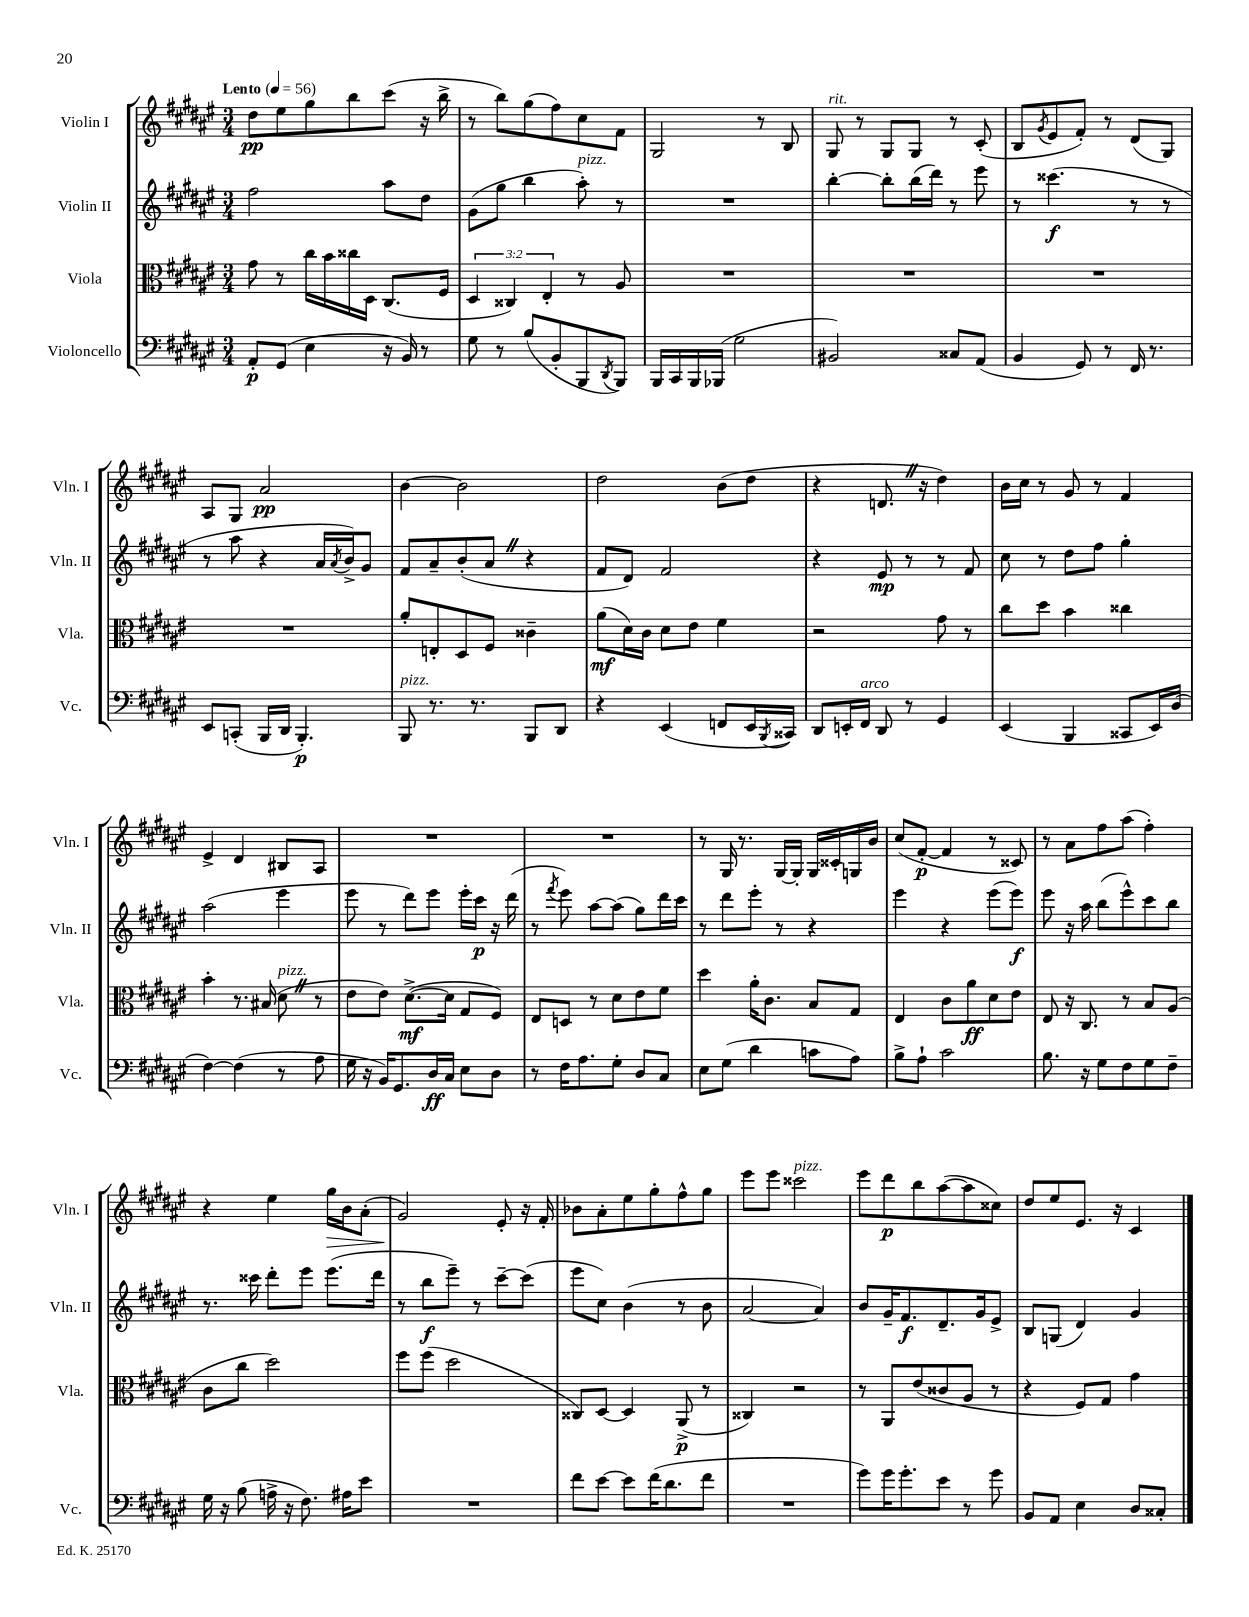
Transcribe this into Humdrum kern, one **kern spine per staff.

**kern	**kern	**kern	**kern
*staff4	*staff3	*staff2	*staff1
*clefF4	*clefC3	*clefG2	*clefG2
*k[f#c#g#d#a#e#]	*k[f#c#g#d#a#e#]	*k[f#c#g#d#a#e#]	*k[f#c#g#d#a#e#]
*M3/4	*M3/4	*M3/4	*M3/4
*MM56	*MM56	*MM56	*MM56
8AA#'/L	8g#\	2ff#\	8dd#\L
(8GG#/J	8r	.	8ee#\
4E#\	16cc#\LL	.	8gg#\
.	16b\	.	.
.	16cc##\	.	8bb\
.	16D#\JJ	.	.
16r	(8.C#/L	8aa#\L	(8ccc#\J
16BB/)	.	.	.
8r	.	8dd#\J	16r
.	16F#/Jk	.	16bb^\
=	=	=	=
8G#\	6D#/	(8g#\L	8r
8r	.	8gg#\J	8bb\L)
.	6C##/)	.	.
(8B/L	.	4bb\	(8gg#\
.	6E#'/	.	.
8BB'/	.	.	8ff#\)
8BBB/	8r	8aa#'\)	8cc#\
8qDD#/	.	.	.
8BBB/J)	8A#/	8r	8f#\J
=	=	=	=
16BBB/LL	2.r	2.r	2G#/
16CC#/	.	.	.
16BBB/	.	.	.
(16BBB-/JJ	.	.	.
2G#\	.	.	.
.	.	.	8r
.	.	.	8B/
=	=	=	=
2BB#/)	2.r	[4bb'\	8G#/
.	.	.	8r
.	.	8bb'\]L	8G#/L
.	.	(16bb\L	8G#/J
.	.	16ddd#\JJ)	.
8C##/L	.	8r	8r
(8AA#/J	.	8eee#\	(8c#'/
=	=	=	=
4BB/	2.r	8r	8B/L
.	.	.	8qg#/
.	.	(4.ccc##\	8e#/
8GG#/)	.	.	8f#'/J)
8r	.	.	8r
16FF#/	.	8r	(8d#/L
8.r	.	.	.
.	.	8r	8G#/J)
=	=	=	=
8EE#/L	2.r	8r	8A#/L
(8CC'/J	.	8aa#\	8G#/J
16BBB/LL	.	4r	2a#/
16DD#/JJ	.	.	.
4.BBB'/)	.	.	.
.	.	16a#/LL	.
.	.	8qa#/	.
.	.	16b^/J)	.
.	.	8g#/J	.
=	=	=	=
8BBB/	8a#'/L	8f#/L	[4b\
8.r	8E'/	8a#~/	.
.	8D#/	(8b'/	2b\]
8.r	.	.	.
.	8F#/J	8a#/J	.
8BBB/L	4c##~\	4r	.
8DD#/J	.	.	.
=	=	=	=
4r	(8a#\L	8f#/L	2dd#\
.	16d#\L)	8d#/J)	.
.	16c#\JJ	.	.
(4EE#/	8d#\L	2f#/	.
.	8e#\J	.	.
8FF/L	4f#\	.	(8b\L
16EE#/L	.	.	8dd#\J
8qBBB/	.	.	.
16CC##/JJ)	.	.	.
=	=	=	=
8DD#/L	2r	4r	4r
16EE'/L	.	.	.
16FF#/JJ	.	.	.
8DD#/	.	8e#/	8.d/
8r	.	8r	.
.	.	.	16r
4GG#/	8g#\	8r	4dd#\)
.	8r	8f#/	.
=	=	=	=
(4EE#/	8cc#\L	8cc#\	16b\LL
.	.	.	16cc#\JJ
.	8dd#\J	8r	8r
4BBB/	4b\	8dd#\L	8g#/
.	.	8ff#\J	8r
8CC##/L	4cc##\	4gg#'\	4f#/
16EE#/L)	.	.	.
(16D#/JJ	.	.	.
=	=	=	=
[4F#\)	4b'\	(2aa#\	4e#^/
(4F#\]	8.r	.	4d#/
.	(16B#/	.	.
8r	8d#\	4eee#\	8B#/L
8A#\	8r	.	8A#/J
=	=	=	=
16G#\	8e#\L	8eee#\	2.r
16r	.	.	.
16BB/LK)	8e#\J)	8r	.
8.GG#/	.	.	.
.	([8.d#^\L	8ddd#\L)	.
16D#/L	.	8eee#\J	.
16C#/JJ	16d#\]Jk	.	.
8E#\L	8G#/L	16eee#'\LL	.
.	.	16ccc#\JJ	.
8D#\J	8F#/J)	16r	.
.	.	(16ddd#\	.
=	=	=	=
8r	8E#/L	8r	2.r
.	.	8qfff#/	.
16F#\LK	8D/J	8eee#\)	.
8.A#\	.	.	.
.	8r	[8aa#\L	.
8G#'\J	8d#\L	(8aa#\]J	.
8D#/L	8e#\	8gg#\L)	.
8C#/J	8f#\J	16ddd#\L	.
.	.	16ccc#\JJ	.
=	=	=	=
8E#\L	4dd#\	8r	8r
(8G#\J	.	8ddd#\L	16G#/
.	.	.	8.r
4d#\	16a#'\LK	8eee#'\J	.
.	8.c#\J	.	.
.	.	8r	[16G#/LL
.	.	.	16G#'/]JJ
8c\L	8B/L	4r	16G#/LL
.	.	.	16c##'/
8A#\J)	8G#/J	.	16G/
.	.	.	16b/JJ
=	=	=	=
8B^\L	4E#/	4eee#\	(8cc#/L
8A#`\J	.	.	[8f#'/J
2c#\	8c#\L	4r	4f#/]
.	8a#\	.	.
.	8d#\	(8eee#\L	8r
.	8e#\J	8eee#\J)	8c##/)
=	=	=	=
8.B\	8E#/	8eee#\	8r
.	16r	16r	8a#\L
16r	8.C#/	16aa#\	.
8G#\L	.	(8bb\L	8ff#\
8F#\	8r	8eee#^^\)	(8aa#\J
8G#\	8B/L	8ccc#\	4ff#'\)
8F#~\J	(8A#/J	8bb\J	.
=	=	=	=
16G#\	8c#\L	8.r	4r
16r	.	.	.
(8B\	8cc#\J	.	.
.	.	16ccc##\	.
16A^\	2dd#\)	8ddd#'\L	4ee#\
16r	.	.	.
8.F#\)	.	8eee#\J	.
.	.	(8.eee#\L	16gg#\LL
16A#\LK	.	.	16b\J
8e#\J	.	.	(8a#'\J
.	.	16ddd#\Jk	.
=	=	=	=
2.r	8ff#\L	8r	2g#/)
.	(8ff#\J	8bb\L	.
.	2dd#\	8eee#~\J)	.
.	.	8r	.
.	.	[8ccc#~\L	8e#'/
.	.	(8ccc#\]J	16r
.	.	.	16f#'/
=	=	=	=
8f#\L	8C##/L)	8eee#\L	8b-\L
[8e#\J	[8D#/J	8cc#\J)	8a#'\
8e#\]L	4D#/]	(4b\	8ee#\
(16f#\K	.	.	8gg#'\
8.d#\	.	.	.
.	(8AA#^/	8r	8ff#^^\
8f#\J	8r	8b\	8gg#\J
=	=	=	=
2.r	4C##/)	[2a#/	8eee#\L
.	.	.	8eee#\J
.	2r	.	2ccc##\
.	.	4a#/])	.
=	=	=	=
8g#\L)	8r	8b/L	8eee#\L
16g#\K	8AA#/L	16g#~/K	8ddd#\
8.g#'\	.	8.f#/	.
.	(8e#/	.	8bb\
8e#\J	8c##/	8.d#~/	([8aa#\
8r	8A#/J	.	8aa#\]
.	.	16g#/k	.
8g#\	8r	8e#^/J	8cc##\J)
=	=	=	=
8BB/L	4r	8B/L	8dd#/L
8AA#/J	.	(8G/J	8ee#/
4E#\	8F#/L)	4d#/)	8.e#/J
.	8G#/J	.	.
.	.	.	16r
8D#/L	4g#\	4g#/	4c#/
8C##'/J	.	.	.
==	==	==	==
*-	*-	*-	*-
